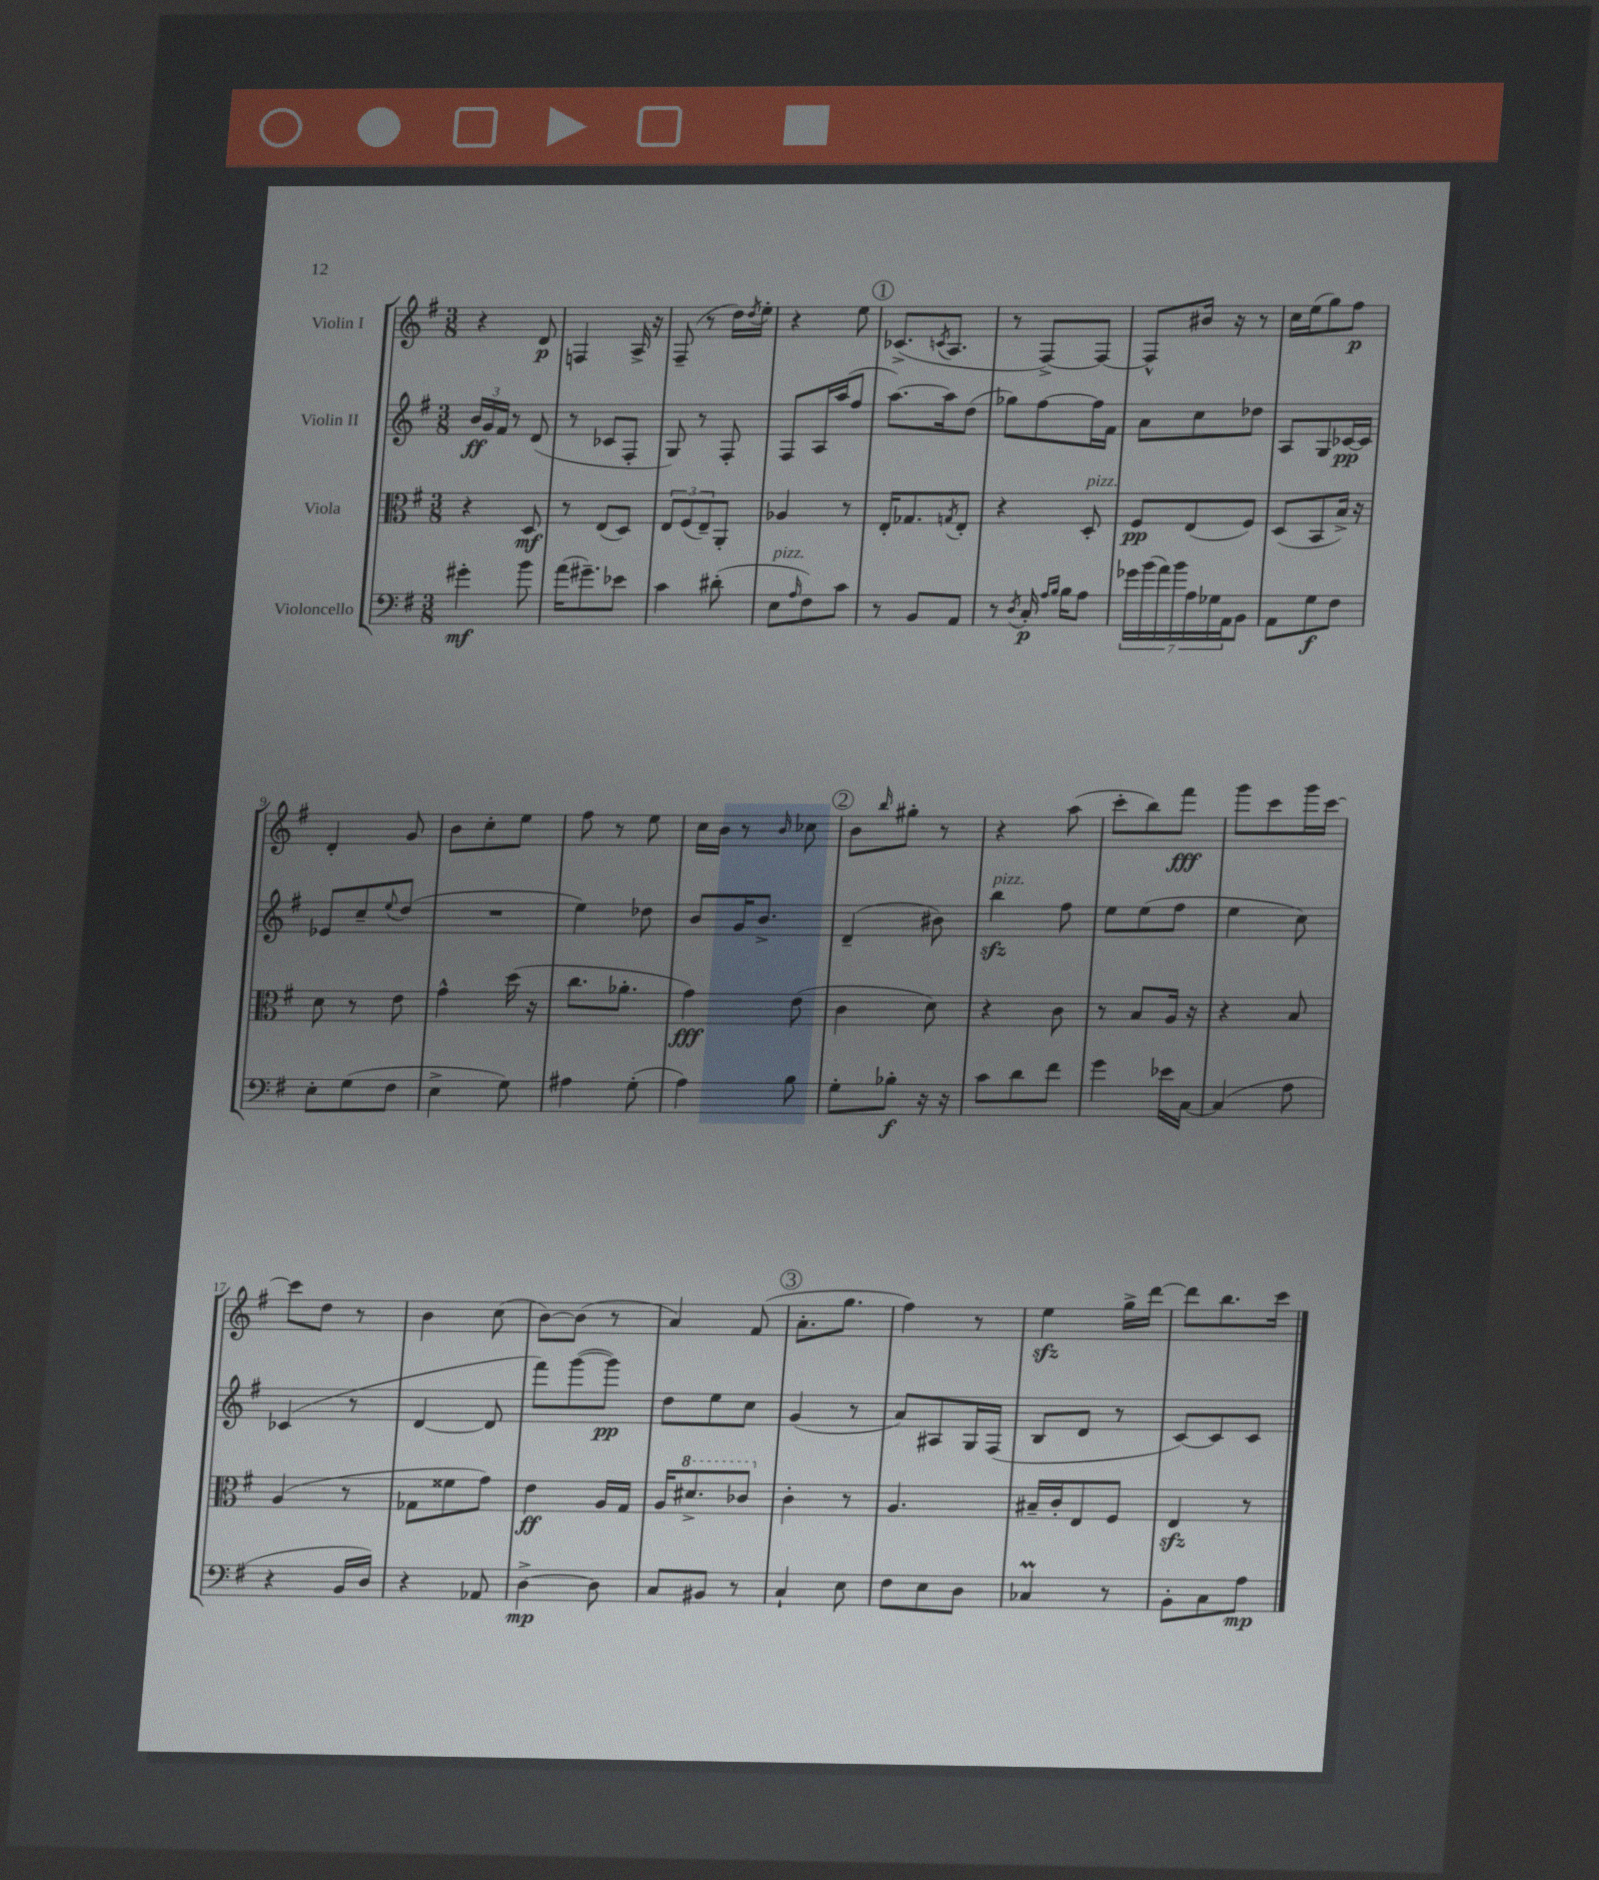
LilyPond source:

<<
\new StaffGroup <<
\new Staff = "s0" \with { instrumentName = "Violin I" } {
    \clef treble \key g \major \numericTimeSignature \time 3/8
    r4 d'8\p |
    f4 a16-> r16 |
    fis8--( r8 d''16) \acciaccatura { d''8 } e''16-. |
    r4 e''8 |
    \mark \markup { \circle "1" } ces'8.->( \acciaccatura { c'8 } a8. |
    r8 fis8~->) fis8~ |
    fis8-^ bis'16 r16 r8 |
    c''16 e''16( g''8) fis''8\p |
    d'4-. g'8 |
    b'8 c''8-. e''8 |
    fis''8 r8 e''8 |
    c''16 b'16 r8 \grace { b'16 } ces''8 |
    \mark \markup { \circle "2" } b'8 \grace { b''16 } gis''8-. r8 |
    r4 a''8( |
    c'''8-. b''8) fis'''8\fff |
    g'''8 c'''8 g'''16 c'''16~ |
    c'''8 d''8 r8 |
    b'4 c''8( |
    b'8~) b'8( r8 |
    a'4) fis'8( |
    \mark \markup { \circle "3" } a'8.-. g''8. |
    fis''4) r8 |
    e''4\sfz g''16-> d'''16~ |
    d'''8 b''8. c'''16 \bar "|." |
}
\new Staff = "s1" \with { instrumentName = "Violin II" } {
    \clef treble \key g \major \numericTimeSignature \time 3/8
    \tuplet 3/2 { b'16\ff g'16 fis'16 } r8 d'8( |
    r8 ces'8 fis8-. |
    g8) r8 fis8-. |
    fis8 a16 a''16( fis''8 |
    \mark \markup { \circle "1" } a''8.~) a''16 d''8( |
    ges''8) fis''8~ fis''16 fis'16 |
    a'8 c''8 des''8 |
    a8 g8 ces'16~\pp ces'16 |
    ees'8 c''8-- \appoggiatura { e''8 } d''8( |
    R4. |
    e''4) des''8 |
    b'8 g'16 b'8.-> |
    \mark \markup { \circle "2" } d'4--( bis'8) |
    b''4\sfz^\markup { \italic "pizz." } fis''8 |
    e''8 e''8( fis''8 |
    e''4 c''8) |
    ces'4( r8 |
    d'4~ d'8 |
    fis'''8) g'''8~( g'''8\pp) |
    d''8 e''8 c''8 |
    \mark \markup { \circle "3" } g'4( r8 |
    a'8) ais8 g16 fis16( |
    b8 d'8 r8 |
    c'8~) c'8 c'8 \bar "|." |
}
\new Staff = "s2" \with { instrumentName = "Viola" } {
    \clef alto \key g \major \numericTimeSignature \time 3/8
    r4 d8\mf |
    r8 e8( d8) |
    \tuplet 3/2 { e8 fis8( e8--) } a,8-. |
    aes4 r8 |
    \mark \markup { \circle "1" } e16-. ges8. \acciaccatura { g8 } e8-. |
    r4 d8-.^\markup { \italic "pizz." } |
    fis8\pp e8( fis8) |
    d8( b,8 b16->) r16 |
    d'8 r8 e'8 |
    g'4-^ d''16( r16 |
    c''8. aes'8.-. |
    g'4\fff) e'8( |
    \mark \markup { \circle "2" } c'4 d'8) |
    r4 c'8 |
    r8 b8 a16 r16 |
    r4 b8 |
    a4( r8 |
    ges8 fisis'8 g'8) |
    e'4\ff a16 g16 |
    a16 \ottava #1 dis''8.-> ces''8 \ottava #0 |
    \mark \markup { \circle "3" } c'4-. r8 |
    a4. |
    bis16-- c'16-. e8 fis8 |
    e4\sfz r8 \bar "|." |
}
\new Staff = "s3" \with { instrumentName = "Violoncello" } {
    \clef bass \key g \major \numericTimeSignature \time 3/8
    gis'4-.\mf b'8 |
    a'16( gis'8.--) ees'8 |
    c'4 dis'8-.( |
    e8^\markup { \italic "pizz." } \grace { a16 } fis8) c'8 |
    \mark \markup { \circle "1" } r8 b,8 a,8 |
    r8 \acciaccatura { d8 } c16-.\p \grace { a16 b16 } b16 a8 |
    \tuplet 7/4 { ges'16 b'16( a'16) b'16 a16 ges16 a,16 } b,8 |
    a,8 g8\f fis8 |
    e8-. g8( fis8 |
    e4-> g8) |
    ais4 g8-.( |
    a4) b8 |
    \mark \markup { \circle "2" } g8-. bes8-.\f r16 r16 |
    c'8 d'8 fis'8 |
    g'4 ees'16 c16~ |
    c4( a8 |
    r4 b,16 d16) |
    r4 aes,8 |
    d4~->\mp d8 |
    c8 bis,8 r8 |
    \mark \markup { \circle "3" } c4-! e8 |
    fis8 e8 d8 |
    ces4\prall r8 |
    b,8-. c8 a8\mp \bar "|." |
}
>>
>>
